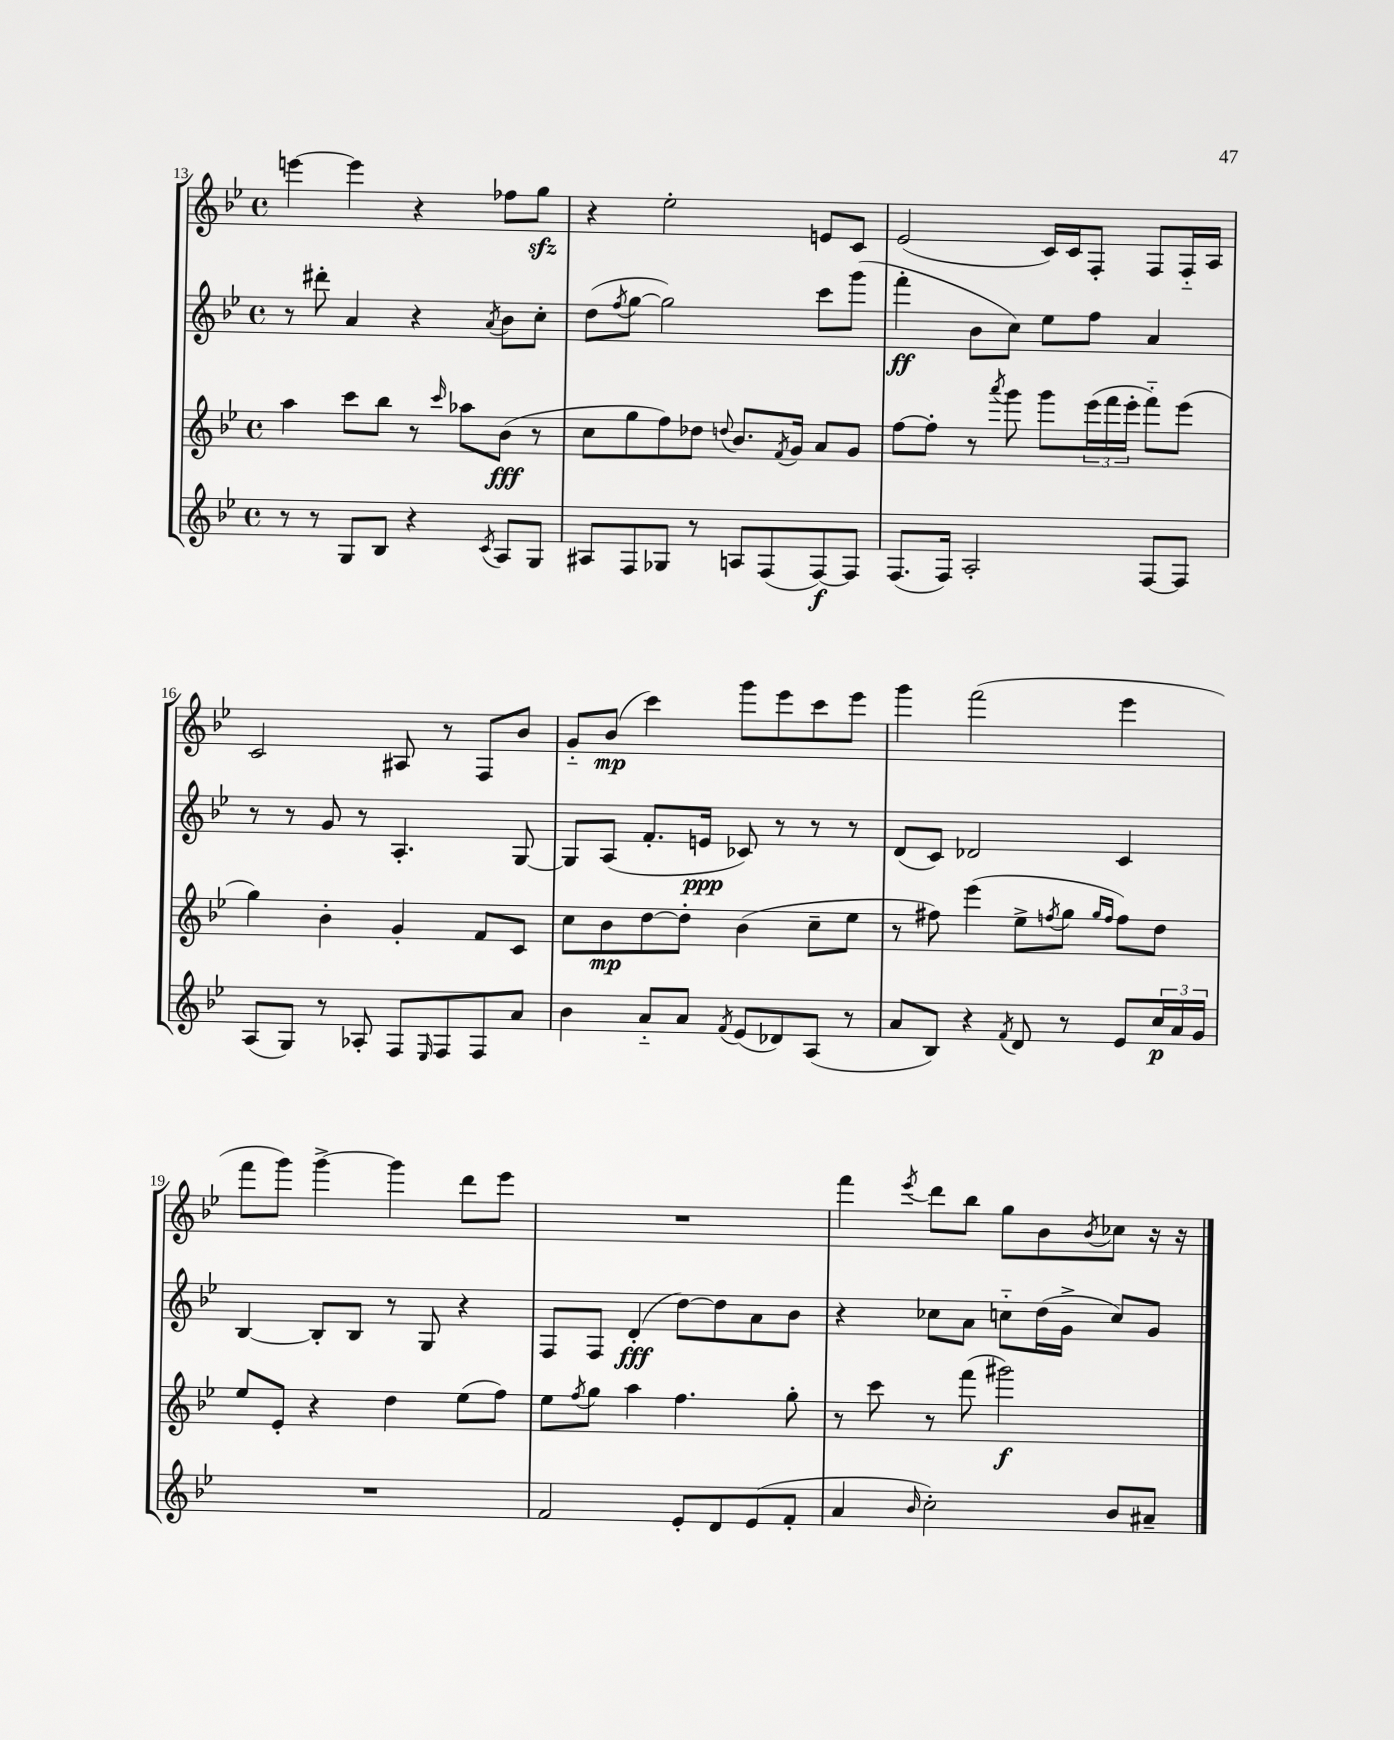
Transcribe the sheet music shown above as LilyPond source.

<<
\new StaffGroup <<
\new Staff = "s0" {
    \clef treble \key bes \major \defaultTimeSignature \time 4/4
    e'''4~ e'''4 r4 fes''8 g''8\sfz |
    r4 ees''2-. e'8 c'8 |
    ees'2( c'16) c'16 f8-. f8 f16-_ a16 |
    c'2 ais8 r8 f8 bes'8 |
    g'8-_ bes'8\mp( c'''4) g'''8 ees'''8 c'''8 ees'''8 |
    g'''4 f'''2( ees'''4 |
    f'''8 g'''8) g'''4~-> g'''4 d'''8 ees'''8 |
    R1 |
    f'''4 \acciaccatura { ees'''8 } d'''8 bes''8 g''8 bes'8 \acciaccatura { bes'8 } ces''8 r16 r16 \bar "|." |
}
\new Staff = "s1" {
    \clef treble \key bes \major \defaultTimeSignature \time 4/4
    r8 dis'''8-. a'4 r4 \acciaccatura { a'8 } bes'8 c''8-. |
    d''8( \acciaccatura { f''8 } g''8~ g''2) c'''8 g'''8( |
    f'''4-.\ff bes'8 c''8) ees''8 f''8 a'4 |
    r8 r8 g'8 r8 a4.-. g8~ |
    g8 a8( f'8.-. e'16\ppp ces'8) r8 r8 r8 |
    d'8( c'8) des'2 c'4 |
    bes4~ bes8-. bes8 r8 g8 r4 |
    f8 f8 d'4-.\fff( d''8~) d''8 a'8 bes'8 |
    r4 ces''8 a'8 c''8-_ d''16( g'16-> c''8) g'8 \bar "|." |
}
\new Staff = "s2" {
    \clef treble \key bes \major \defaultTimeSignature \time 4/4
    a''4 c'''8 bes''8 r8 \grace { c'''16 } aes''8 bes'8\fff( r8 |
    c''8 g''8 f''8) des''8 \appoggiatura { d''8 } bes'8. \acciaccatura { f'8 } g'16 a'8 g'8 |
    f''8~ f''8-. r8 \acciaccatura { a'''8 } g'''8 g'''8 \tuplet 3/2 { ees'''16( f'''16 ees'''16-. } f'''8-_) ees'''8( |
    g''4) bes'4-. g'4-. f'8 c'8 |
    c''8 bes'8\mp d''8~ d''8-. bes'4( c''8-- ees''8 |
    r8 fis''8) ees'''4( ees''8-> \acciaccatura { f''8 } g''8 \grace { g''16 f''16 } f''8) d''8 |
    ees''8 ees'8-. r4 d''4 ees''8( f''8) |
    ees''8 \acciaccatura { f''8 } g''8 a''4 f''4. g''8-. |
    r8 c'''8 r8 f'''8( gis'''2\f) \bar "|." |
}
\new Staff = "s3" {
    \clef treble \key bes \major \defaultTimeSignature \time 4/4
    r8 r8 g8 bes8 r4 \acciaccatura { c'8 } a8 g8 |
    ais8 f8 ges8 r8 a8 f8( f8~\f) f8 |
    f8.( f16) a2-. f8~ f8 |
    a8( g8) r8 aes8-. f8 \grace { ees16 } f8 f8 a'8 |
    bes'4 a'8-_ a'8 \acciaccatura { f'8 } ees'8( des'8) a8( r8 |
    a'8 bes8) r4 \acciaccatura { f'8 } d'8 r8 ees'8 \tuplet 3/2 { c''16\p a'16 g'16 } |
    R1 |
    f'2 ees'8-. d'8 ees'8( f'8-. |
    a'4 \grace { bes'16 } c''2-.) bes'8 ais'8-- \bar "|." |
}
>>
>>
\layout { \context { \Score currentBarNumber = #13 } }
